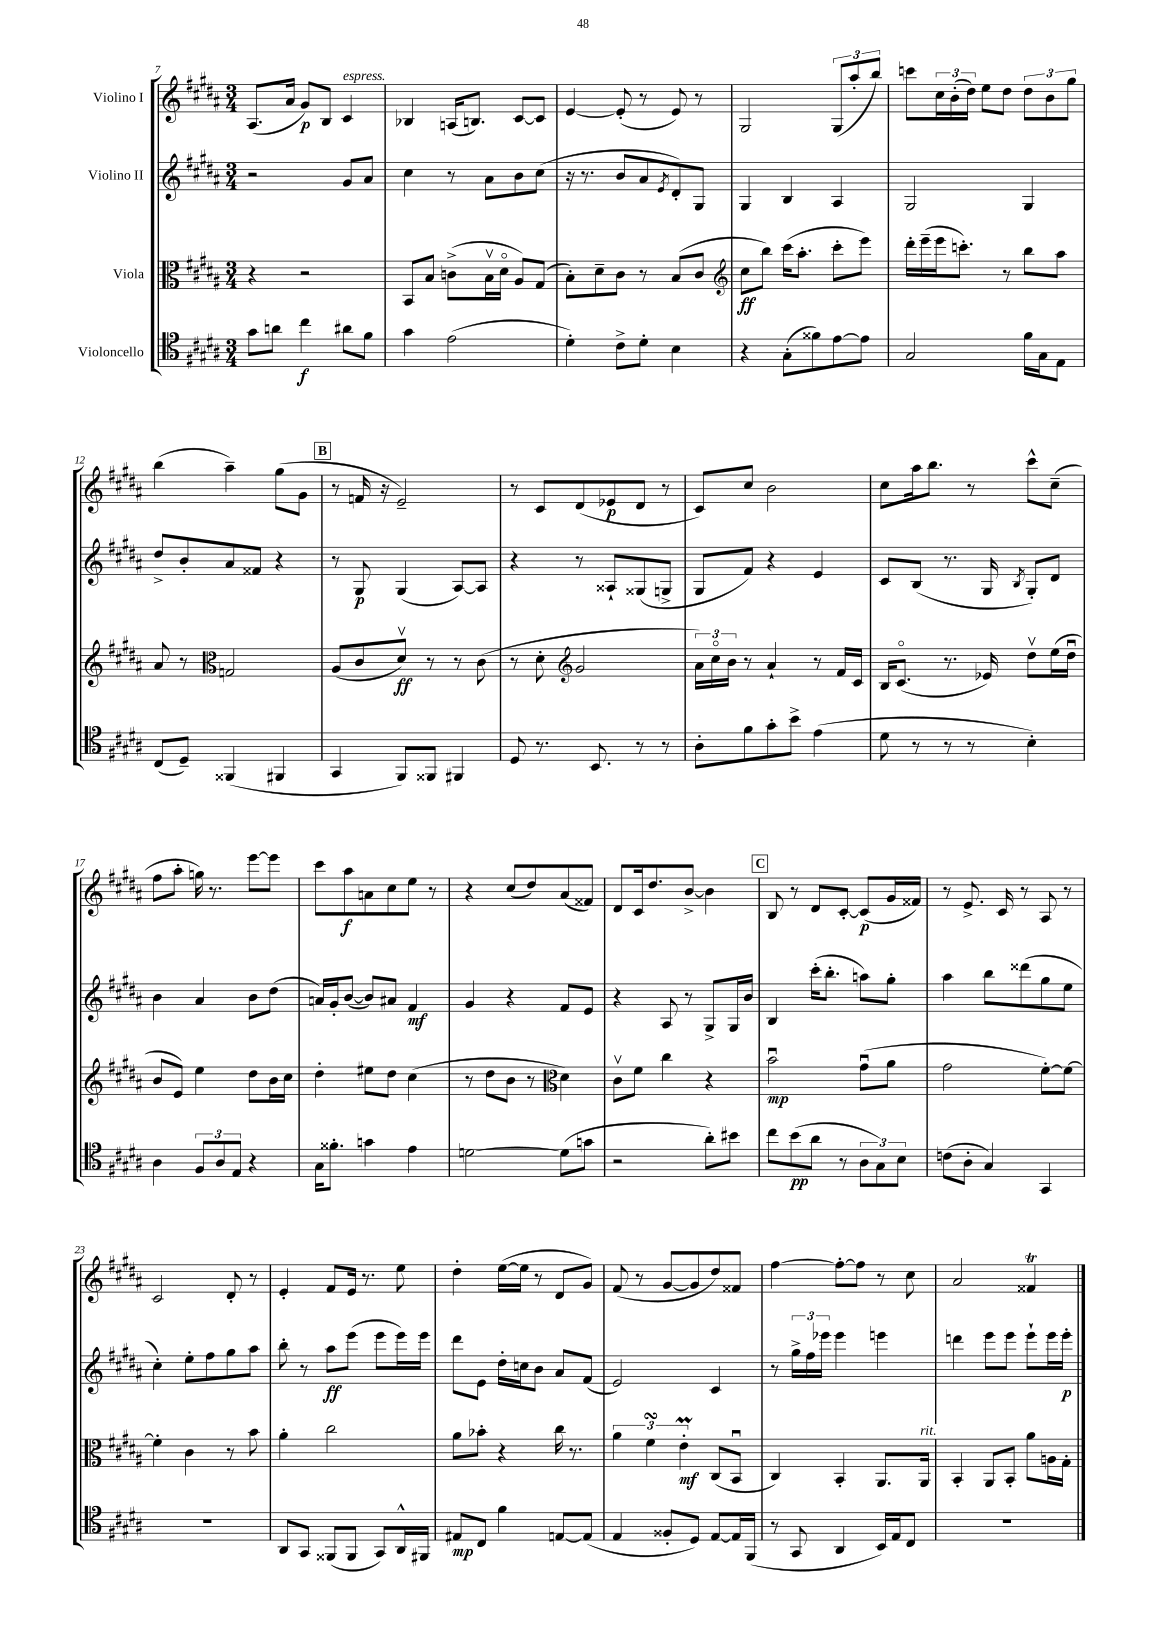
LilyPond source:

<<
\new StaffGroup <<
\new Staff = "s0" \with { instrumentName = "Violino I" } {
    \clef treble \key b \major \numericTimeSignature \time 3/4
    ais8.( ais'16 gis'8\p) b8 cis'4^\markup { \italic "espress." } |
    bes4 a16( b8.) cis'8~ cis'8 |
    e'4~ e'8-.( r8 e'8) r8 |
    gis2 \tuplet 3/2 { gis8( ais''8-. b''8) } |
    c'''8 \tuplet 3/2 { cis''16 b'16-.( dis''16) } e''8 dis''8 \tuplet 3/2 { dis''8 b'8 gis''8 } |
    b''4( ais''4--) gis''8( gis'8 |
    \mark \markup { \box "B" } r8 f'16 r16 e'2--) |
    r8 cis'8 dis'8( ees'8\p dis'8 r8 |
    cis'8) cis''8 b'2 |
    cis''8 ais''16 b''8. r8 cis'''8-^ cis''8--( |
    fis''8 ais''8-. g''16) r8. e'''8~ e'''8 |
    cis'''8 ais''8\f a'8 cis''8 e''8 r8 |
    r4 cis''8( dis''8) ais'8( fisis'8) |
    dis'8 cis'16 dis''8. b'8~-> b'4 |
    \mark \markup { \box "C" } b8 r8 dis'8 cis'8~-. cis'8\p( gis'16 fisis'16) |
    r8 e'8.-> cis'16 r8 ais8 r8 |
    cis'2 dis'8-. r8 |
    e'4-. fis'8 e'16 r8. e''8 |
    dis''4-. e''16~( e''16 r8 dis'8 gis'8) |
    fis'8( r8 gis'8~ gis'8 dis''8) fisis'8 |
    fis''4~ fis''8~-. fis''8 r8 cis''8 |
    ais'2 fisis'4\trill \bar "|." |
}
\new Staff = "s1" \with { instrumentName = "Violino II" } {
    \clef treble \key b \major \numericTimeSignature \time 3/4
    r2 gis'8 ais'8 |
    cis''4 r8 ais'8 b'8 cis''8( |
    r16 r8. b'8 ais'8 \acciaccatura { e'8 } dis'8-.) gis8 |
    gis4 b4 ais4 |
    gis2 gis4 |
    dis''8-> b'8-. ais'8 fisis'8 r4 |
    \mark \markup { \box "B" } r8 gis8\p gis4( ais8~) ais8 |
    r4 r8 aisis8-! gisis8( g8-> |
    gis8 fis'8) r4 e'4 |
    cis'8 b8( r8. gis16 \acciaccatura { b8 } gis8-.) dis'8 |
    b'4 ais'4 b'8 dis''8( |
    a'16) gis'16-. b'8~( b'8) ais'8 fis'4\mf |
    gis'4 r4 fis'8 e'8 |
    r4 ais8 r8 gis8-> gis16 b'16 |
    \mark \markup { \box "C" } b4 cis'''16-.( b''8.-. a''8) gis''8-. |
    ais''4 b''8 disis'''8( gis''8 e''8 |
    cis''4-.) e''8-. fis''8 gis''8 ais''8 |
    b''8-. r8 ais''8\ff e'''8( e'''8 e'''16) e'''16 |
    dis'''8 e'8 dis''16-. c''16 b'8 ais'8 fis'8( |
    e'2) cis'4 |
    r8 \tuplet 3/2 { gis''16-> fis''16 ees'''16 } ees'''4 e'''4 |
    d'''4 e'''8 e'''8 e'''8-! e'''16 e'''16-.\p \bar "|." |
}
\new Staff = "s2" \with { instrumentName = "Viola" } {
    \clef alto \key b \major \numericTimeSignature \time 3/4
    r4 r2 |
    b,8 b8 c'8->( b16\upbow dis'16\flageolet ais8) gis8( |
    b8-.) dis'8-- cis'8 r8 b8( cis'8 |
    \clef treble cis''8\ff b''8) cis'''16( ais''8.-. cis'''8-. e'''8) |
    dis'''16-. e'''16--( e'''16 c'''8.-.) r8 b''8 ais''8 |
    ais'8 r8 \clef alto g2 |
    \mark \markup { \box "B" } ais8( cis'8 dis'8\upbow\ff) r8 r8 cis'8( |
    r8 dis'8-. \clef treble gis'2 |
    \tuplet 3/2 { ais'16) cis''16\flageolet b'16 } r8 ais'4-! r8 fis'16 cis'16 |
    b16 cis'8.\flageolet( r8. ees'16) dis''8\upbow e''16( dis''16\downbow |
    b'8 e'8) e''4 dis''8 b'16 cis''16 |
    dis''4-. eis''8 dis''8 cis''4( |
    r8 dis''8 b'8 r8 \clef alto dis'4) |
    cis'8\upbow fis'8 cis''4 r4 |
    \mark \markup { \box "C" } b'2\downbow\mp gis'8\downbow( ais'8 |
    gis'2 fis'8~-.) fis'8~ |
    fis'4-. cis'4 r8 b'8 |
    ais'4-. cis''2 |
    ais'8 bes'8-. r4 cis''16 r8. |
    \tuplet 3/2 { ais'4 fis'4\turn e'4-.\prall\mf } cis8( b,8\downbow |
    cis4) b,4-. ais,8. ais,16^\markup { \italic "rit." } |
    b,4-. ais,8 b,8-. ais'8 a16 gis16-. \bar "|." |
}
\new Staff = "s3" \with { instrumentName = "Violoncello" } {
    \clef tenor \key b \major \numericTimeSignature \time 3/4
    gis'8 a'8 cis''4\f ais'8 fis'8 |
    gis'4 e'2( |
    dis'4-.) cis'8-> dis'8-. b4 |
    r4 gis8-.( fisis'8) e'8~ e'8 |
    gis2 fis'16 gis16 e8 |
    cis8( dis8--) fisis,4( fis,4 |
    \mark \markup { \box "B" } gis,4 fis,8) fisis,8 fis,4 |
    dis8 r8. b,8. r8 r8 |
    ais8-. fis'8 gis'8-. b'8-> e'4( |
    dis'8 r8 r8 r8 b4-.) |
    ais4 \tuplet 3/2 { fis8 ais8 e8 } r4 |
    gis16 fisis'8.-. g'4 e'4 |
    d'2~ d'8( g'8 |
    r2 ais'8-.) bis'8 |
    \mark \markup { \box "C" } cis''8 b'8\pp( ais'8 r8 \tuplet 3/2 { ais8 gis8) b8 } |
    c'8( ais8-. gis4) gis,4 |
    R2. |
    ais,8 gis,8 fisis,8( fisis,8 gis,8) ais,16-^ fis,16 |
    eis8\mp cis8 fis'4 e8~ e8( |
    e4 fisis8-. dis8) e8~ e16 fis,16( |
    r8 gis,8 ais,4 b,16) e16 cis8 |
    R2. \bar "|." |
}
>>
>>
\layout { \context { \Score currentBarNumber = #7 } }
